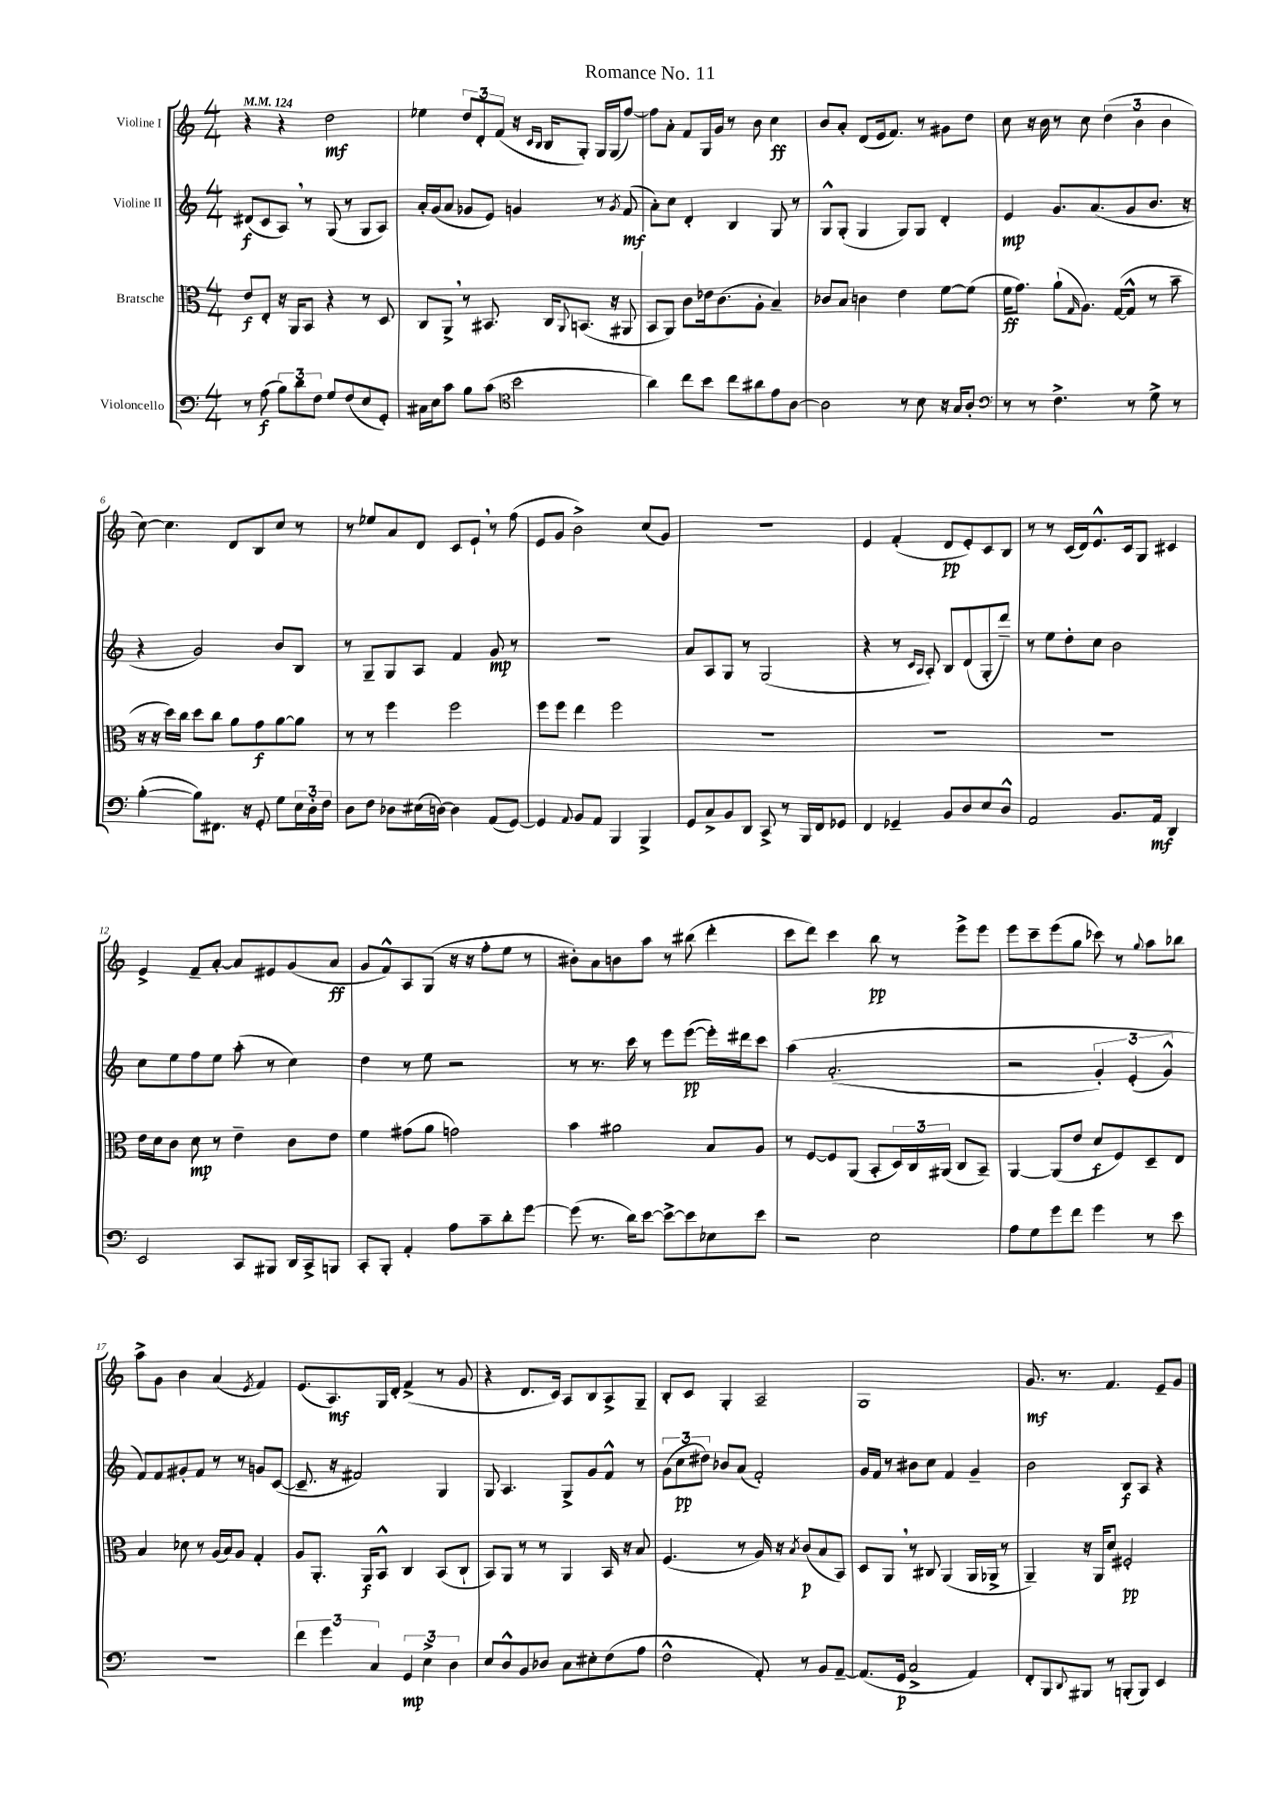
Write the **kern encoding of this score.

**kern	**kern	**kern	**kern
*staff4	*staff3	*staff2	*staff1
*clefF4	*clefC3	*clefG2	*clefG2
*k[]	*k[]	*k[]	*k[]
*M4/4	*M4/4	*M4/4	*M4/4
*MM124	*MM124	*MM124	*MM124
8r	8e/L	(8d#/L	4r
(8A\	8E'/J	8c/	.
12B\L)	16r	8A/J)	4r
.	16AA/LK	.	.
12d\	.	.	.
.	8BB/J	8r	.
12F\J	.	.	.
8G/L	4r	(8G/	2dd\
(8F/	.	8r	.
8E/	8r	8G/L	.
8GG'/J)	8D/	8A/J)	.
=	=	=	=
16C#\LL	8C/L	16a'/LL	4ee-\
16E\J	.	(16g/J	.
8c\J	8AA^/J	8a/J	.
8B\L	8r	8g-/L	12dd/L
.	.	.	12d'/
(8c\J	8.BB#/	8e/J)	.
.	.	.	(12f/J
*clefC4	*	*	*
2b\	.	4g/	16r
.	.	.	16qqc/LL
.	.	.	16qqB/JJ
.	16C/LK	.	16B/LK
.	8qqAA/	.	.
.	(8.BB/J	.	8G'/J)
.	.	8r	16G/LL
.	16r	.	(16G/J
.	.	8qg/	.
.	8AA#/	(8f/	[8ff/J)
=	=	=	=
4a\)	8BB/L	8a'\L)	8ff\]L
.	8AA/J)	8cc\J	8a'\J
8cc\L	8c\L	4d'/	8f/L
8b\J	16e-\k	.	16G/L
.	(8.c\	.	16g/JJ
8cc\L	.	4B/	8r
8a#\	8A'\J	.	8b\
8e\	4B~/)	8G/	4cc\
[8A\J	.	8r	.
=	=	=	=
2A\]	8c-/L	8G^^/L	8b/L
.	8B/J	(8G'/J	8a'/J
.	4c\	4G/	(8d/L
.	.	.	16e/k
.	.	.	8.f/J)
8r	4e\	8G/L)	.
8B\	.	8G/J	8r
16r	[8f\L	4d'/	8g#\L
16G/LK	.	.	.
8A'/J	(8f\]J	.	8dd\J
=	=	=	=
*clefF4	*	*	*
8r	16f\LK	4e/	8cc\
.	8.g\J)	.	.
8r	.	.	16r
.	.	.	16b\
4.F^\	(8a`\L	8.g/L	8r
.	16qqG/	.	.
.	8.A\J)	.	8cc\
.	.	(8.a/	.
.	.	.	(6dd\
.	([16G/LK	.	.
8r	8G^^/]J	8g/	.
.	.	.	6b\
8G^\	8r	8.b/J	.
.	.	.	6b\
8r	8b~\	.	.
.	.	16r	.
=	=	=	=
([4B'\	16r	4r	[8cc\)
.	16r	.	.
.	16dd\LL)	.	4.cc\]
.	16cc\JJ	.	.
8B\]L)	8dd\L	2g/)	.
8.FF#\J	8cc\J	.	.
.	8a\L	.	8d/L
16r	.	.	.
8GG'/	8g\	.	8B/
8G\L	[8a\	8b/L	8cc/J
24E\L	8a\]J	8B/J	8r
24D'\	.	.	.
24F\JJ	.	.	.
=	=	=	=
8D\L	8r	8r	8r
8F\J	8r	8G~/L	8ee-/L
8D-\L	4ff\	8G/	8a/
(16E#\L	.	8A/J	8d/J
[16D\JJ)	.	.	.
4D\]	2ff\	4f/	8c/L
.	.	.	8e`/J
(8AA/L	.	8g/	8r
[8GG/J)	.	8r	(8ff\
=	=	=	=
4GG/]	8ff\L	1r	8e/L
.	8ff\J	.	8g/J
8qqAA/	.	.	.
8BB/L	4ee\	.	2b^\)
8AA/J	.	.	.
4BBB/	2ff\	.	.
4BBB^/	.	.	(8cc/L
.	.	.	8g/J)
=	=	=	=
8GG/L	1r	8a/L	1r
8C^/	.	8A/	.
8BB/	.	8G/J	.
8DD/J	.	8r	.
8CC^/	.	(2G/	.
8r	.	.	.
16BBB/LL	.	.	.
16FF/J	.	.	.
8GG-/J	.	.	.
=	=	=	=
4FF/	1r	4r	4e/
4GG-~/	.	8r	(4f'/
.	.	16qqc/LL	.
.	.	16qqA/JJ	.
.	.	8A'/)	.
8BB/L	.	8B/L	8d/L
8D/	.	(8d/	8e'/)
8E/	.	8G'/	8c/
8D^^/J	.	8ddd~/J)	8B/J
=	=	=	=
2AA/	1r	8r	8r
.	.	8ee\L	8r
.	.	8dd'\	(16c/LL
.	.	.	16d/J)
.	.	8cc\J	8.e^^/
8.BB/L	.	2b\	.
.	.	.	16c/k
.	.	.	8G/J
16AA/Jk	.	.	.
4DD/	.	.	4c#/
=	=	=	=
2EE/	16e\LL	8cc\L	4e^/
.	16d\J	.	.
.	8c\J	8ee\	.
.	8d\	8ff\	8f~/L
.	8r	8ee\J	[8a'/J
8CC/L	4e~\	(8aa'\	8a/]L
8BBB#/J	.	8r	8e#/
16DD/LL	8c\L	4cc\)	(8g/
16CC^/J	.	.	.
8BBB/J	8e\J	.	8a/J
=	=	=	=
8CC'/L	4f\	4dd\	8g/L
8BBB'/J	.	.	8f^^/)
4AA'/	(8g#\L	8r	8A/
.	8a\J	8ee\	(8G/J
8A\L	2g\)	2r	16r
.	.	.	16r
8c~\	.	.	8ff'\L
8d'\	.	.	8ee\J
[8g\J	.	.	8r
=	=	=	=
(8g\]	4b\	8r	8b#'\L)
8.r	.	8.r	8a\
.	2a#\	.	8b\
16d\LK)	.	16ccc\	.
[8e\J	.	8r	8aa\J
8e^\_L	.	8eee\L	8r
8e\]	.	([8eee\J	(8bb#\
8E-\	8B/L	16eee'\]LL)	4ddd'\
.	.	16ddd#\J	.
8e\J	8A/J	8ccc\J	.
=	=	=	=
2r	8r	&(4aa\	8ccc\L
.	[8F/L	.	8ddd\J)
.	8F/]	(2.a'/	4ccc\
.	(8AA/J	.	.
2E\	8BB'/L	.	8bb\
.	24D/L)	.	8r
.	24C/	.	.
.	(24AA#/JJ	.	.
.	8C/L	.	8eee^\L
.	8BB~/J)	.	8eee\J
=	=	=	=
8A\L	[4AA/	2r	8eee\L
8G\	.	.	8ccc~\
8g\	(8AA/]L	.	(8eee\
8f\J	8e/J	.	8gg\J
4g\	8d/L	6g'/)	8ccc-\)
.	8F/)	.	8r
.	.	(6e'/	.
.	.	.	8qqgg/
8r	8D~/	.	8aa\L
.	.	6g^^/)	.
8e\	8E/J	.	8bb-\J
=	=	=	=
1r	4B/	8f/L&)	8aa^\L
.	.	8f/	8g\J
.	8d-\	8g#'/	4b\
.	8r	8f/J	.
.	(16A/LL	8r	(4a/
.	16B/J)	.	.
.	8A/J	8r	.
.	.	.	8qe/
.	4G'/	8g/L	4f/)
.	.	([8c/J	.
=	=	=	=
6f\	8A/L	8.c~/]	(8.e/L
.	8.AA'/J	.	.
6g\	.	.	.
.	.	16r	8.A/)
.	.	2f#/)	.
.	16AA/LK	.	.
6C/	.	.	.
.	8BB^^/J	.	16G/L
.	.	.	16d'/JJ
6GG/	4C/	.	(4f^/
6E^\	.	.	.
.	(8BB/L	4G/	8r
6D\	.	.	.
.	8C`/J	.	8g/
=	=	=	=
8E/L	8BB/L)	8G/	4r
8D^^/	8AA/J	4.A/	.
8BB/	8r	.	8.d/L
8D-/J	8r	.	.
.	.	.	16c/Jk)
8C\L	4AA/	8G^/L	8A/L
8E#'\	.	8g/	8B/
(8F\	16BB/	8f^^/J	8A^/
.	16r	.	.
8A\J	8B/	8r	8G~/J
=	=	=	=
2F^^\	(4.F/	(12g\L	8B'/L
.	.	12cc\	.
.	.	.	8c/J
.	.	12dd#\J)	.
.	.	8b-/L	4G'/
.	8r	(8a/J	.
8AA'/)	16A/)	2f'/)	2A~/
.	16r	.	.
.	8qB/	.	.
8r	(8c/L	.	.
8BB/L	8B/	.	.
[8AA~/J	8BB/J)	.	.
=	=	=	=
(8.AA/]L	8D/L	16g/LL	1G
.	.	16f/JJ	.
.	8AA/J	8r	.
16GG/Jk	.	.	.
2C^/	8r	8b#\L	.
.	8C#/	8cc\J	.
.	(4AA/	4f/	.
4AA/)	16AA/LL	4g~/	.
.	16AA-^/JJ	.	.
.	8r	.	.
=	=	=	=
8FF'/L	4AA~/)	2b\	8.g/
8BBB/	.	.	.
.	.	.	8.r
8qqDD/	.	.	.
8BBB#/J	16r	.	.
.	16AA/LK	.	.
8r	8d/J	.	4.f/
(8BBB'/L	2F#'/	8B/L	.
8BBB/J)	.	8A/J	.
4EE/	.	4r	8e~/L
.	.	.	8g/J
==	==	==	==
*-	*-	*-	*-
